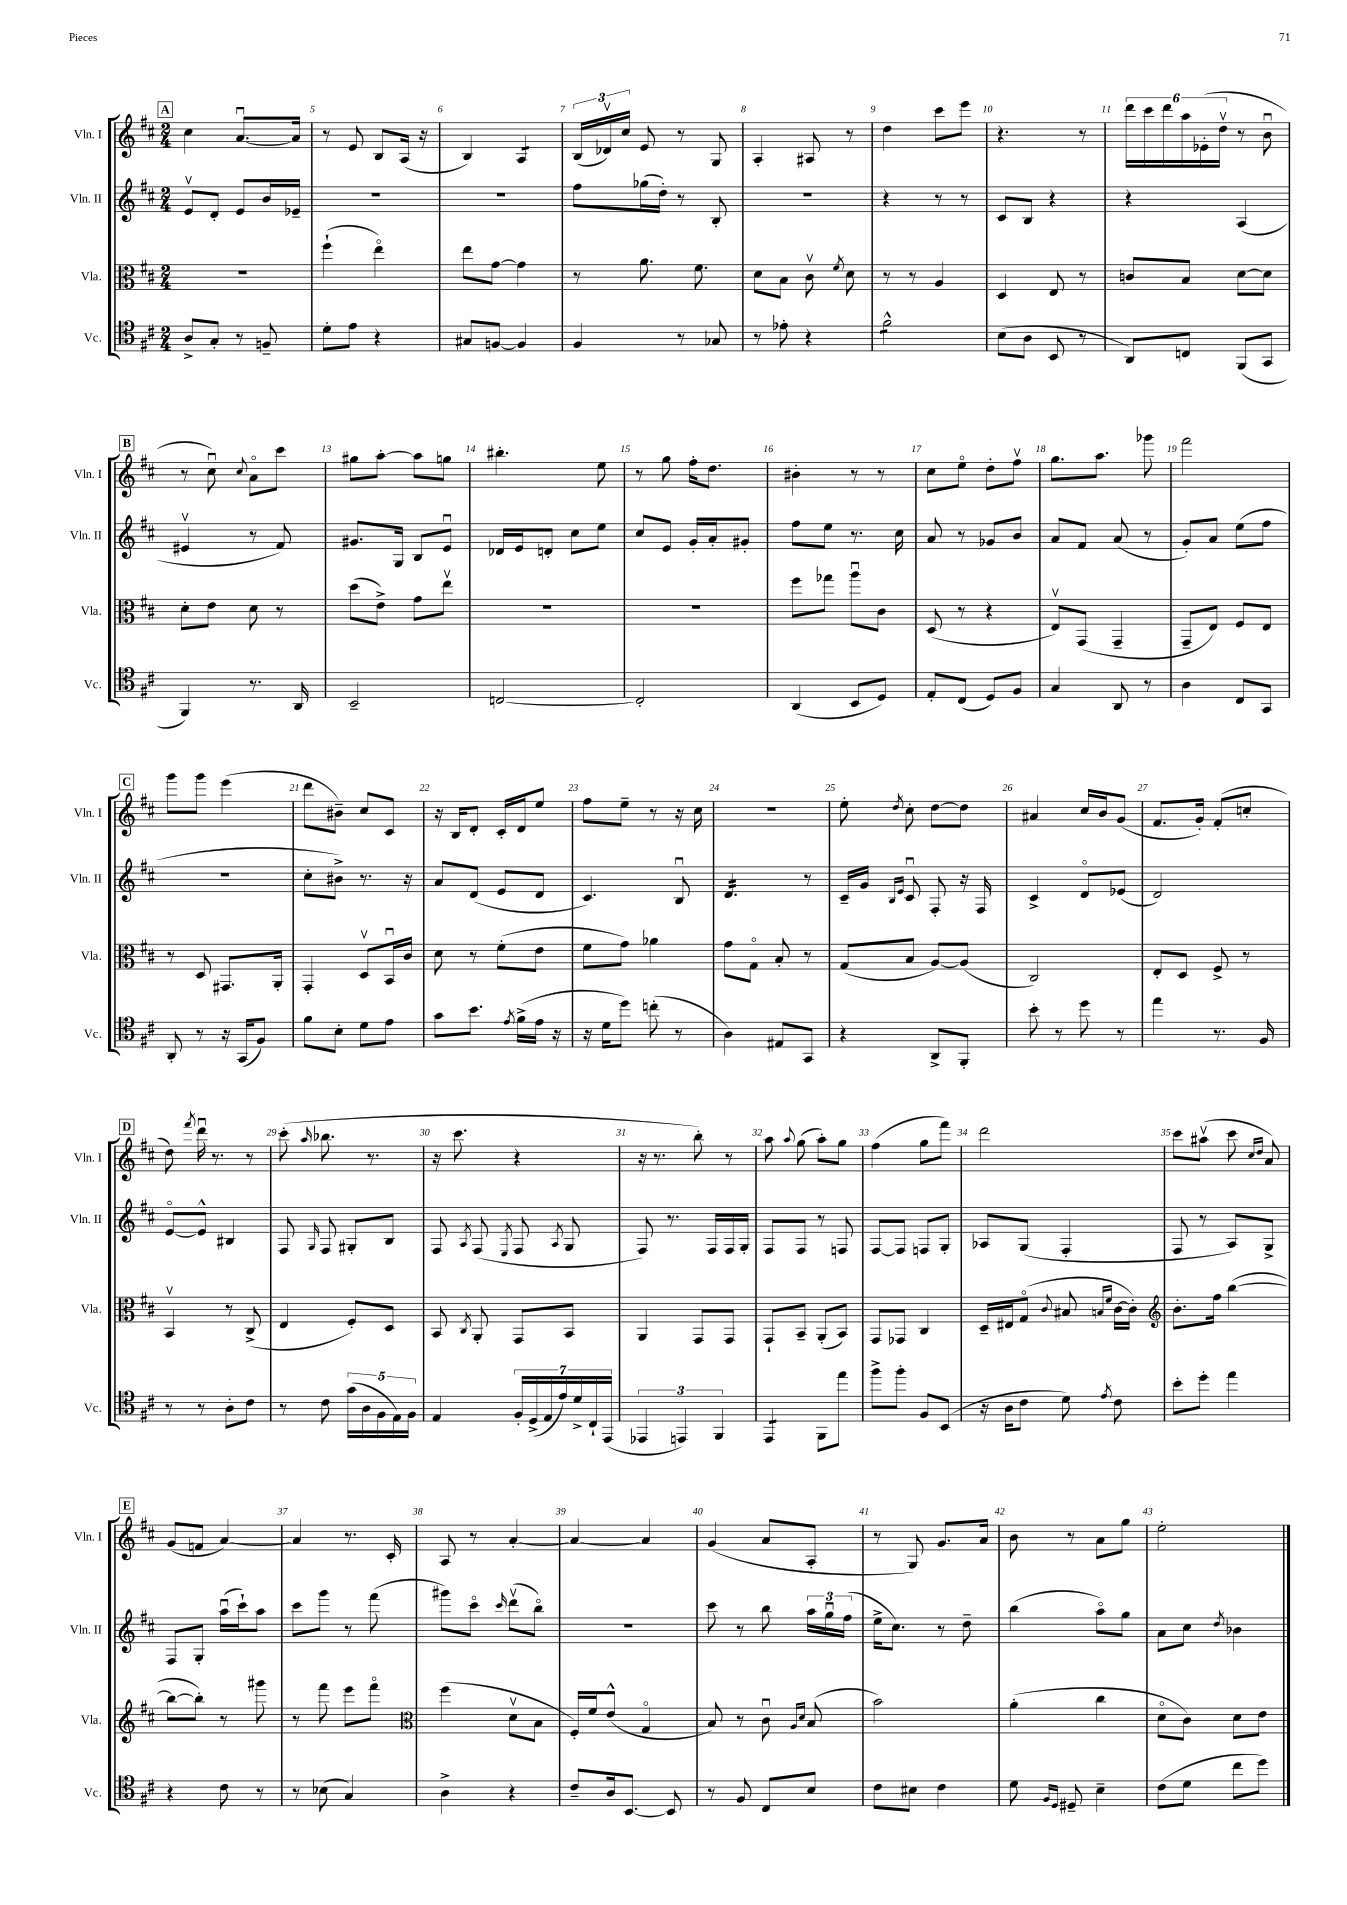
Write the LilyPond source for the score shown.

<<
\new StaffGroup <<
\new Staff = "s0" \with { instrumentName = "Vln. I" shortInstrumentName = "Vln. I" } {
    \clef treble \key d \major \numericTimeSignature \time 2/4
    \autoBeamOff \mark \markup { \box "A" } cis''4 a'8.[~\downbow a'16] |
    r8 e'8 b8[ a16]( r16 |
    b4) a4:8 |
    \tuplet 3/2 { b16[( des'16\upbow) cis''16] } e'8 r8 g8 |
    a4-. ais8 r8 |
    d''4 cis'''8[ e'''8] |
    r4. r8 |
    \tuplet 6/4 { d'''16[ cis'''16 d'''16 a''16 ees'16-.( d''16]\upbow } r8 b'8\downbow |
    \mark \markup { \box "B" } r8 cis''8\downbow) \appoggiatura { cis''8 } a'8[\flageolet cis'''8] |
    gis''8[ a''8]~-. a''8[ g''8] |
    bis''4.-. e''8 |
    r8 g''8 fis''16[-. d''8.] |
    bis'4-. r8 r8 |
    cis''8[ e''8]\flageolet d''8[-. fis''8]\upbow |
    g''8.[ a''8.] ges'''8 |
    fis'''2 |
    \mark \markup { \box "C" } g'''8[ g'''8] e'''4( |
    d'''8[ bis'8]--) cis''8[ cis'8] |
    r16 b16[ d'8]-. cis'16[-. d'16 e''8] |
    fis''8[ e''8]-- r8 r16 cis''16 |
    R2 |
    e''8-. \acciaccatura { d''8 } cis''8-. d''8[~ d''8] |
    ais'4 cis''16[ b'16 g'8]( |
    fis'8.[ g'16]-.) fis'8[-.( c''8]-. |
    \mark \markup { \box "D" } d''8) \acciaccatura { fis'''8 } d'''16\downbow r8. r8 |
    cis'''8-.( \grace { a''16 } bes''8. r8. |
    r16 cis'''8. r4 |
    r16 r8. b''8-.) r8 |
    a''8 \appoggiatura { a''8 } g''8( a''8[-.) g''8] |
    fis''4( g''8[ fis'''8]) |
    d'''2 |
    cis'''8[ ais''8]\upbow( cis'''8 \grace { cis''16[ d''16] } a'8) |
    \mark \markup { \box "E" } g'8[( f'8] a'4~) |
    a'4 r8. cis'16-. |
    a8 r8 a'4~-. |
    a'4~ a'4 |
    g'4( a'8[ a8]-. |
    r8 g8) g'8.[ a'16] |
    b'8 r8 a'8[ g''8] |
    e''2-. \bar "|." |
}
\new Staff = "s1" \with { instrumentName = "Vln. II" shortInstrumentName = "Vln. II" } {
    \clef treble \key d \major \numericTimeSignature \time 2/4
    \autoBeamOff \mark \markup { \box "A" } e'8[\upbow d'8]-. e'8[ b'16 ees'16]-- |
    R2 |
    R2 |
    fis''8[ ges''16( d''16]-.) r8 b8-. |
    r2 |
    r4 r8 r8 |
    cis'8[ b8] r4 |
    r4 a4( |
    \mark \markup { \box "B" } eis'4\upbow r8 fis'8) |
    gis'8.[ g16] b8[ e'8]\downbow |
    des'16[ e'16 d'8]-. cis''8[ e''8] |
    cis''8[ e'8] g'16[-. a'16-. gis'8]-. |
    fis''8[ e''8] r8. cis''16 |
    a'8 r8 ges'8[ b'8] |
    a'8[ fis'8] a'8( r8 |
    g'8[-.) a'8] e''8[( fis''8] |
    \mark \markup { \box "C" } r2 |
    cis''8[-. bis'8]->) r8. r16 |
    a'8[ d'8]( e'8[ d'8] |
    cis'4.) b8\downbow |
    d'4.:16 r8 |
    cis'16[-- g'16] \grace { b16[ e'16] } cis'8\downbow fis8-. r16 fis16 |
    cis'4-> d'8[\flageolet ees'8]( |
    d'2) |
    \mark \markup { \box "D" } e'8[~\flageolet e'8]-^ bis4 |
    fis8 \grace { g16 } fis8 gis8[-. b8] |
    fis8 \acciaccatura { a8 } fis8( \acciaccatura { e8 } fis8 \acciaccatura { a8 } g8 |
    fis8) r8. fis16[ fis16 g16]-. |
    fis8[ fis8] r8 f8 |
    fis8[~ fis8] f8[ g8]-. |
    aes8[ g8]( fis4-. |
    fis8 r8 a8[) g8]-> |
    \mark \markup { \box "E" } fis8[ g8]-. a''16[\downbow( cis'''16-!) a''8] |
    cis'''8[ g'''8] r8 fis'''8( |
    gis'''8[) cis'''8]\flageolet \grace { cis'''16 } d'''8[\upbow( b''8]\flageolet) |
    R2 |
    cis'''8 r8 b''8 \tuplet 3/2 { a''16[ g''16\downbow fis''16]( } |
    e''16[-> cis''8.]) r8 d''8-- |
    b''4( a''8[\flageolet) g''8] |
    a'8[ cis''8] \acciaccatura { d''8 } bes'4 \bar "|." |
}
\new Staff = "s2" \with { instrumentName = "Vla." shortInstrumentName = "Vla." } {
    \clef alto \key d \major \numericTimeSignature \time 2/4
    \autoBeamOff \mark \markup { \box "A" } r2 |
    fis''4-!( e''4\flageolet) |
    e''8[ g'8]~ g'4 |
    r8 a'8. fis'8. |
    d'8[ b8] cis'8\upbow \acciaccatura { fis'8 } d'8 |
    r8 r8 a4 |
    d4 e8 r8 |
    c'8[ b8] d'8[~ d'8] |
    \mark \markup { \box "B" } d'8[-. e'8] d'8 r8 |
    d''8[( e'8]->) g'8[ e''8]\upbow |
    R2 |
    R2 |
    fis''8[ ges''8] a''8[\downbow cis'8] |
    d8( r8 r4 |
    e8[\upbow) g,8]( g,4-- |
    g,8[-- e8]) fis8[ e8] |
    \mark \markup { \box "C" } r8 d8 gis,8.[ a,16]-. |
    g,4-. d8[\upbow b,16\downbow cis'16] |
    d'8 r8 fis'8[-.( e'8] |
    fis'8[ g'8]) aes'4 |
    g'8[ g8]\flageolet b8-. r8 |
    g8[( b8] a8[~) a8]( |
    cis2) |
    e8[-. d8] fis8-> r8 |
    \mark \markup { \box "D" } b,4\upbow r8 cis8->( |
    e4 fis8[-.) d8] |
    b,8 \acciaccatura { cis8 } a,8-. g,8[ b,8] |
    a,4 g,8[ g,8] |
    g,8[-! b,8]-- a,8[-.( b,8]) |
    g,8[ ges,8] cis4 |
    d16[-- eis16 g8]\flageolet( \appoggiatura { cis'8 } bis8 \grace { b16[ fis'16] } cis'16[~ cis'16]-.) |
    \clef treble b'8.[-. fis''16] b''4~( |
    \mark \markup { \box "E" } b''8[~ b''8]-.) r8 gis'''8 |
    r8 fis'''8 e'''8[ fis'''8]\flageolet |
    \clef alto fis''4( d'8[\upbow b8] |
    fis16[-.) fis'16 e'8]-^( g4\flageolet |
    b8) r8 cis'8\downbow \grace { a16[ d'16] } b8( |
    b'2) |
    a'4-.( cis''4 |
    d'8[\flageolet cis'8]) d'8[ e'8] \bar "|." |
}
\new Staff = "s3" \with { instrumentName = "Vc." shortInstrumentName = "Vc." } {
    \clef tenor \key d \major \numericTimeSignature \time 2/4
    \autoBeamOff \mark \markup { \box "A" } a8[-> g8]-. r8 f8-- |
    d'8[-. e'8] r4 |
    gis8[ f8]~ f4 |
    fis4 r8 ges8 |
    r8 ees'8-. r4 |
    fis'2:8-^ |
    b8[( a8] b,8 r8 |
    a,8[) c8] fis,8[( g,8] |
    \mark \markup { \box "B" } fis,4) r8. a,16 |
    b,2-- |
    c2~ |
    c2-. |
    a,4( b,8[ d8]) |
    e8[-. cis8]( d8[) fis8] |
    g4 a,8 r8 |
    a4 cis8[ g,8] |
    \mark \markup { \box "C" } a,8-. r8 r16 g,16[( fis8]) |
    fis'8[ b8]-. d'8[ e'8] |
    g'8[ b'8.] \acciaccatura { e'8 } fis'16[->( e'16] r16 |
    r16 d'16[ d''8]) c''8-.( r8 |
    a4) eis8[ g,8] |
    r4 a,8[-> fis,8]-. |
    b'8-. r8 d''8 r8 |
    e''4 r8. fis16 |
    \mark \markup { \box "D" } r8 r8 a8[-. cis'8] |
    r8 cis'8 \tuplet 5/4 { g'16[( a16 fis16 e16) fis16] } |
    e4 \tuplet 7/4 { fis16[-. d16->( e16 e'16) d'16-> cis16-! e,16]( } |
    \tuplet 3/2 { ees,4 e,4) fis,4 } |
    e,4:8 fis,8[ e''8] |
    fis''8[-> fis''8]-. fis8[ b,8]( |
    r16 a16[ cis'8] d'8) \acciaccatura { e'8 } cis'8 |
    b'8[-. d''8]-. e''4 |
    \mark \markup { \box "E" } r4 cis'8 r8 |
    r8 bes8( g4) |
    a4-> r4 |
    cis'8[-- a16 b,8.]~ b,8 |
    r8 fis8 cis8[ b8] |
    cis'8[ bis8] cis'4 |
    d'8 \grace { fis16[ d16] } dis8-- b4-- |
    cis'8[( d'8] cis''8[ d''8]) \bar "|." |
}
>>
>>
\layout { \context { \Score currentBarNumber = #4 \override BarNumber.break-visibility = ##(#f #t #t) barNumberVisibility = #all-bar-numbers-visible } }
